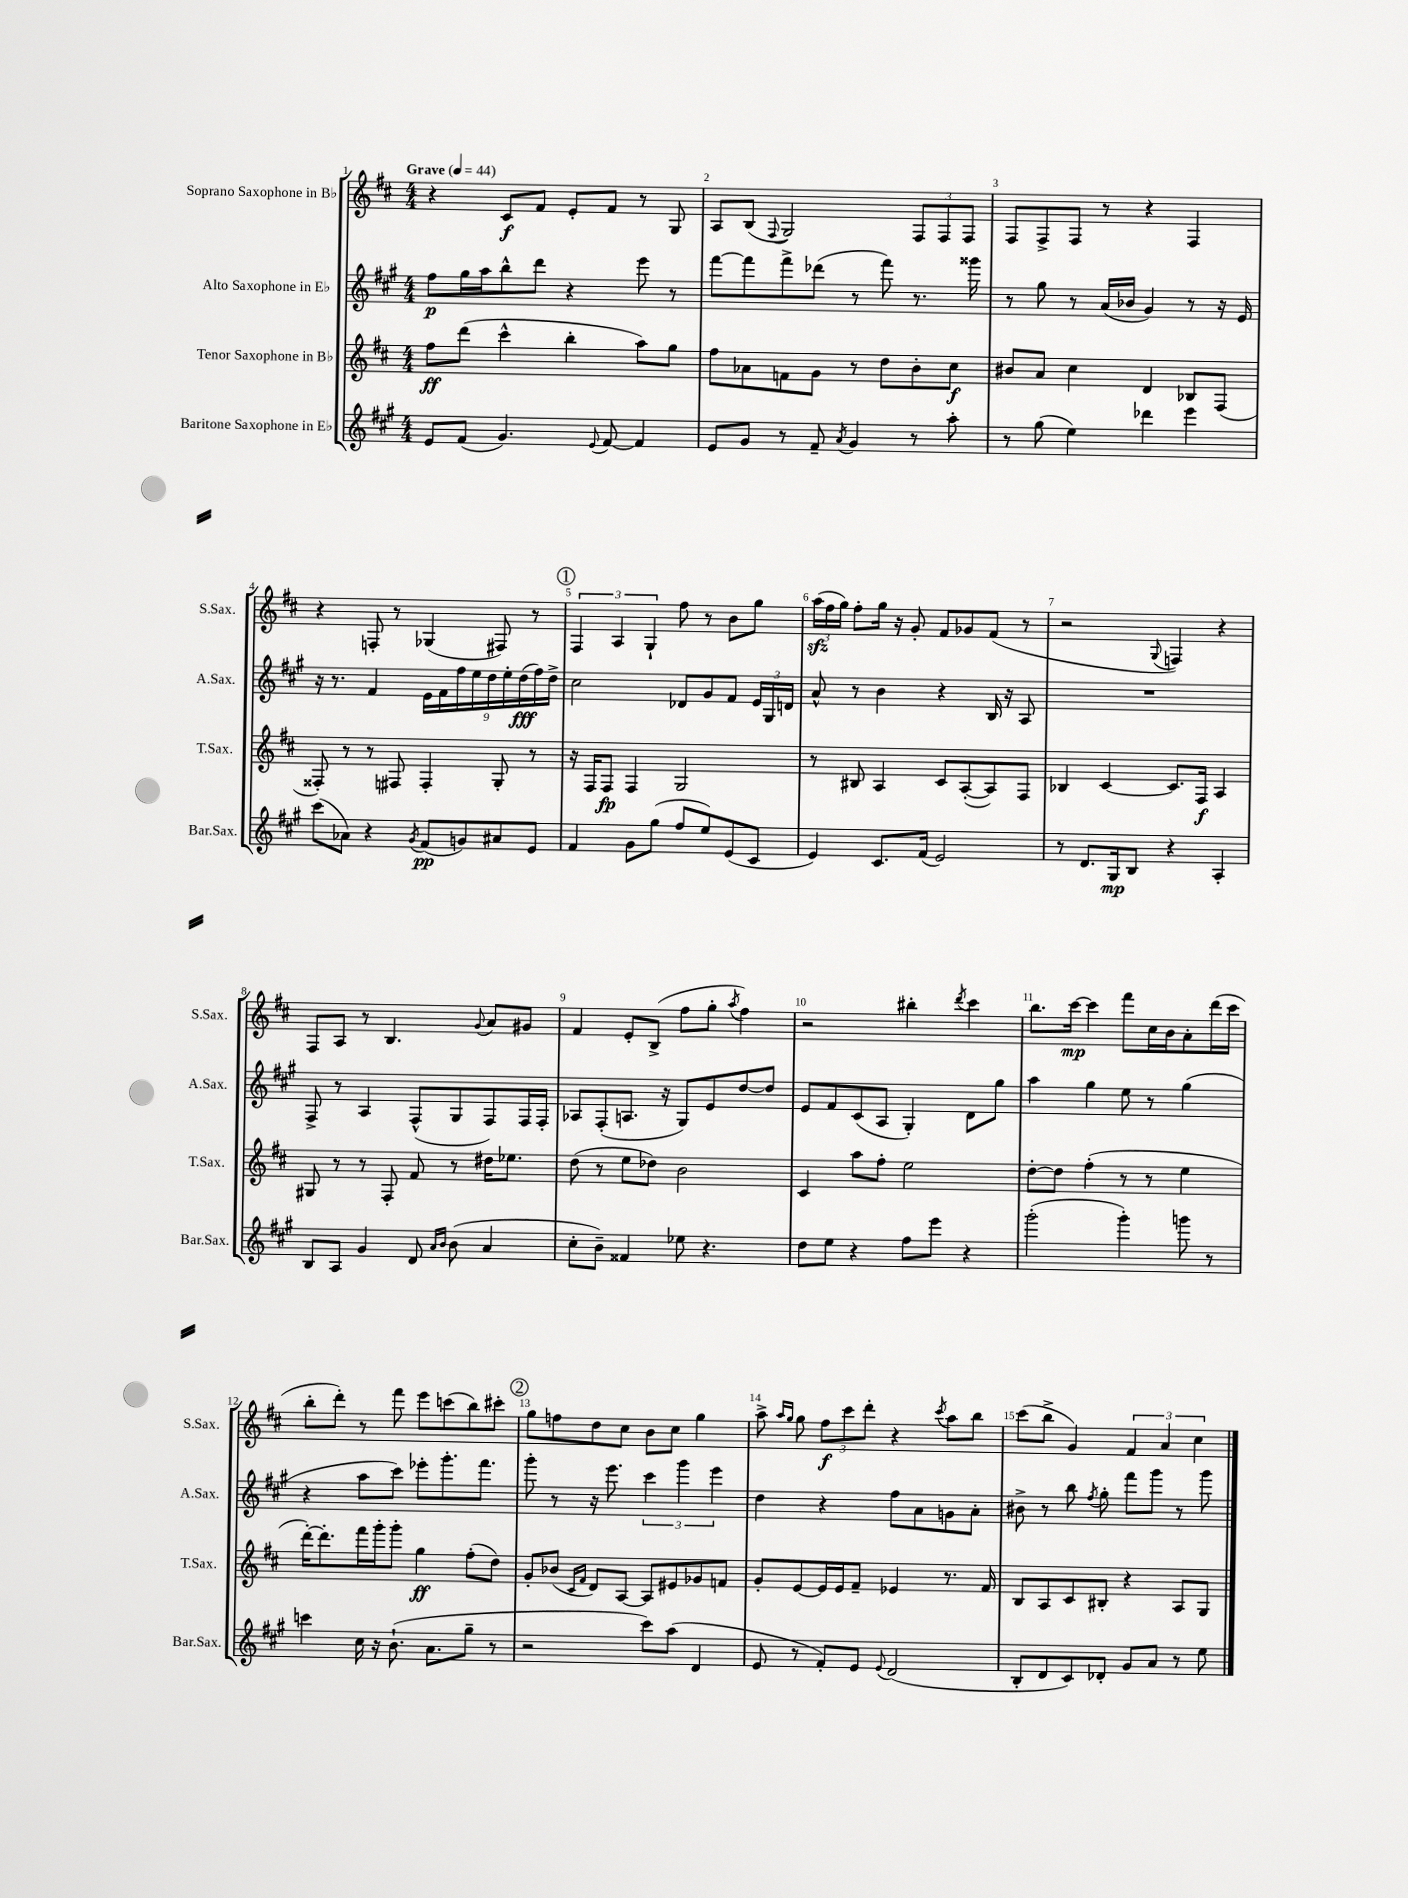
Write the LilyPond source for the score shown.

<<
\new StaffGroup <<
\new Staff = "s0" \with { instrumentName = "Soprano Saxophone in Bb" shortInstrumentName = "S.Sax." } {
    \clef treble \key d \major \numericTimeSignature \time 4/4 \tempo "Grave" 4 = 44
    \autoBeamOff r4 cis'8[\f fis'8] e'8[-. fis'8] r8 g8 |
    a8[ b8]( \appoggiatura { fis8 } g2) \tuplet 3/2 { fis8[ fis8 fis8] } |
    fis8[ fis8-> fis8] r8 r4 fis4 |
    r4 f8-. r8 ges4( fis8) r8 |
    \mark \markup { \circle "1" } \tuplet 3/2 { fis4 a4 g4-! } fis''8 r8 b'8[ g''8] |
    \tuplet 3/2 { a''16[\sfz( fis''16 g''16]) } fis''8[-. g''16] r16 g'8-. fis'8[ ges'8 fis'8]( r8 |
    r2 \appoggiatura { g8 } f4) r4 |
    fis8[ a8] r8 b4. \appoggiatura { g'8 } a'8[ gis'8] |
    fis'4 e'8[-. b8]->( fis''8[ g''8]-. \acciaccatura { a''8 } fis''4) |
    r2 bis''4-. \acciaccatura { d'''8 } cis'''4 |
    b''8.[ cis'''16]~\mp cis'''4 fis'''8[ cis''16 b'16 a'8-. d'''16( cis'''16] |
    b''8[-. d'''8]-.) r8 fis'''8 e'''8[ c'''8( b''8) cis'''8]-. |
    \mark \markup { \circle "2" } g''8[ f''8 d''8 cis''8] b'8[ cis''8] g''4 |
    a''8-> \grace { a''16[ g''16] } g''8 \tuplet 3/2 { fis''8[\f cis'''8 d'''8]-. } r4 \acciaccatura { cis'''8 } a''8[ b''8] |
    cis'''8[( b''8]-> g'4) \tuplet 3/2 { fis'4 a'4 cis''4 } \bar "|." |
}
\new Staff = "s1" \with { instrumentName = "Alto Saxophone in Eb" shortInstrumentName = "A.Sax." } {
    \clef treble \key a \major \numericTimeSignature \time 4/4
    \autoBeamOff fis''8[\p gis''16 a''16 b''8-^ d'''8] r4 e'''8 r8 |
    fis'''8[~ fis'''8 fis'''8-> des'''8]( r8 fis'''8) r8. gisis'''16 |
    r8 gis''8 r8 a'16[( bes'16] gis'4) r8 r16 e'16 |
    r16 r8. fis'4 \tuplet 9/8 { e'16[ fis'16 fis''16 e''16 d''16 e''16-. d''16\fff( fis''16) d''16]-> } |
    \mark \markup { \circle "1" } cis''2 des'8[ gis'8 fis'8] \tuplet 3/2 { e'16[ gis16 d'16] } |
    a'8-^ r8 b'4 r4 b16 r16 a8 |
    R1 |
    fis8-> r8 a4 fis8[-^( gis8 fis8) fis16 fis16]-. |
    aes8[ fis8-.( a8.] r16 gis8[) e'8 d''8~ d''8] |
    e'8[ fis'8 cis'8( a8] gis4-.) d'8[ gis''8] |
    a''4 gis''4 e''8 r8 gis''4( |
    r4 a''8[ cis'''8]) ees'''8[-. gis'''8.-. fis'''8.] |
    \mark \markup { \circle "2" } gis'''8-. r8 r16 e'''8. \tuplet 3/2 { cis'''4 gis'''4 e'''4 } |
    d''4 r4 fis''8[ a'8 g'8 a'8]-. |
    bis'8-> r8 b''8 \acciaccatura { fis''8 } gis''8-. fis'''8[ gis'''8] r8 gis'''8 \bar "|." |
}
\new Staff = "s2" \with { instrumentName = "Tenor Saxophone in Bb" shortInstrumentName = "T.Sax." } {
    \clef treble \key d \major \numericTimeSignature \time 4/4
    \autoBeamOff fis''8[\ff d'''8]( cis'''4-^ b''4-. a''8[) g''8] |
    fis''8[ aes'8 f'8 g'8] r8 d''8[ b'8-. cis''8]\f |
    bis'8[ a'8] cis''4 d'4 bes8[ fis8]( |
    fisis8-.) r8 r8 fis8 fis4-. g8-. r8 |
    \mark \markup { \circle "1" } r16 fis16[ fis8]\fp fis4 g2 |
    r8 bis8 a4 cis'8[ a8~-.( a8) fis8] |
    bes4 cis'4~ cis'8.[ fis16]\f a4 |
    gis8 r8 r8 fis8-. fis'8 r8 dis''16[ ees''8.] |
    d''8( r8 e''8[ des''8]) b'2 |
    cis'4 a''8[ fis''8]-. e''2 |
    d''8[~-. d''8] fis''4-.( r8 r8 e''4 |
    d'''16[~-.) d'''8.-. fis'''16 g'''16-. g'''8]-. g''4\ff fis''8[-.( d''8]) |
    \mark \markup { \circle "2" } g'8[-. bes'8]( \grace { cis'16[ fis'16] } d'8[) a8]~ a8[ eis'8 ges'8 f'8] |
    g'8[-. e'8~ e'16 e'16 fis'8]-- ees'4 r8. fis'16 |
    b8[ a8 cis'8 bis8]-. r4 a8[ g8] \bar "|." |
}
\new Staff = "s3" \with { instrumentName = "Baritone Saxophone in Eb" shortInstrumentName = "Bar.Sax." } {
    \clef treble \key a \major \numericTimeSignature \time 4/4
    \autoBeamOff e'8[ fis'8]( gis'4.) \appoggiatura { e'8 } fis'8~ fis'4 |
    e'8[ gis'8] r8 fis'8-- \acciaccatura { a'8 } gis'4 r8 a''8-. |
    r8 gis''8( e''4) des'''4 e'''4 |
    cis'''8[( aes'8]) r4 \acciaccatura { gis'8 } fis'8[\pp( g'8) ais'8 e'8] |
    \mark \markup { \circle "1" } fis'4 gis'8[ gis''8]( fis''8[ e''8) e'8( cis'8] |
    e'4) cis'8.[ fis'16]( e'2) |
    r8 d'8.[ gis16\mp b8] r4 a4-. |
    b8[ a8] gis'4 d'8 \grace { a'16[ b'16] } b'8( a'4 |
    cis''8[-. b'8]--) fisis'4 ees''8 r4. |
    d''8[ e''8] r4 fis''8[ e'''8] r4 |
    gis'''2-.( gis'''4-.) g'''8 r8 |
    c'''4 cis''16 r16 b'8.-!( a'8.[ gis''8]-- r8 |
    \mark \markup { \circle "2" } r2 cis'''8[) a''8]( d'4 |
    e'8 r8 fis'8[-.) e'8] \appoggiatura { e'8 } d'2( |
    b8[-. d'8 cis'8) des'8]-. gis'8[ a'8] r8 e''8 \bar "|." |
}
>>
>>
\layout { \context { \Score \override BarNumber.break-visibility = ##(#f #t #t) barNumberVisibility = #all-bar-numbers-visible } }
